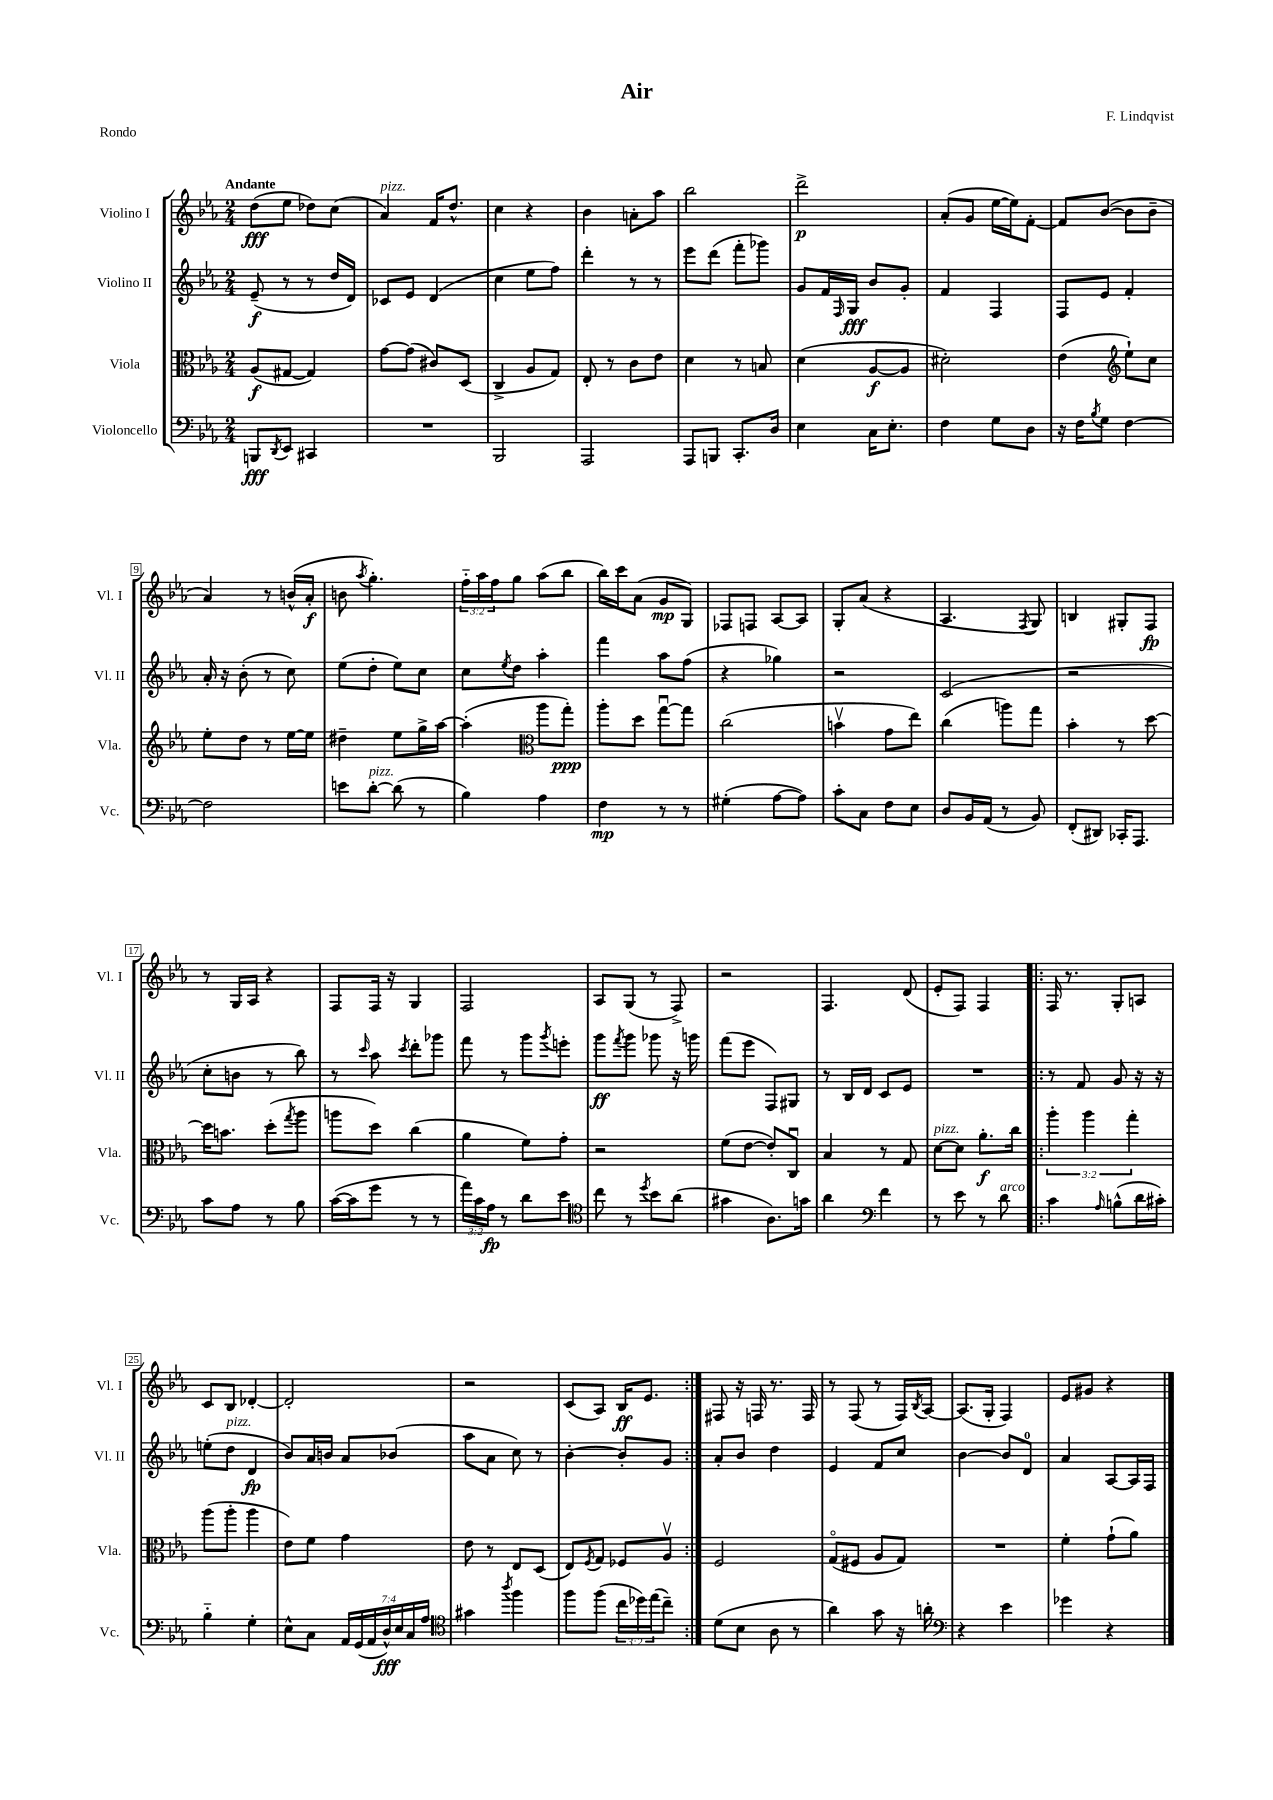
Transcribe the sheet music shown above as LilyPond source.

\header { title = "Air" composer = "F. Lindqvist" piece = "Rondo" }
<<
\new StaffGroup <<
\new Staff = "s0" \with { instrumentName = "Violino I" shortInstrumentName = "Vl. I" } {
    \clef treble \key ees \major \numericTimeSignature \time 2/4 \override Staff.TupletNumber.text = #tuplet-number::calc-fraction-text \tempo "Andante"
    d''8\fff( ees''8 des''8) c''8( |
    aes'4^\markup { \italic "pizz." }) f'16 d''8.-^ |
    c''4 r4 |
    bes'4 a'8-. aes''8 |
    bes''2 |
    d'''2->\p |
    aes'8-.( g'8 ees''16~ ees''16) f'8~-. |
    f'8 bes'8~( bes'8 bes'8-- |
    aes'4) r8 b'16-^( aes'16-.\f |
    b'8 \acciaccatura { aes''8 } g''4.-.) |
    \tuplet 3/2 { f''16-_ aes''16 f''16 } g''8 aes''8( bes''8 |
    bes''16) c'''16 aes'8( g'8\mp g8) |
    fes8 f8 aes8~ aes8 |
    g8-. aes'8( r4 |
    aes4. \acciaccatura { f8 } g8) |
    b4 gis8-. f8\fp |
    r8 g16 aes16 r4 |
    f8 f16 r16 g4 |
    f2 |
    aes8 g8( r8 f8->) |
    r2 |
    f4. d'8( |
    ees'8-. f8) f4 |
    \repeat volta 2 { f16 r8. g8-. a8 |
    c'8 bes8 des'4~-. |
    des'2-. |
    r2 |
    c'8( aes8) bes16\ff ees'8. | }
    fis8 r16 f16 r8. f16 |
    r8 f8( r8 f16) \acciaccatura { bes8 } aes16~ |
    aes8.( g16-. f4) |
    ees'8 gis'8 r4 \bar "|." |
}
\new Staff = "s1" \with { instrumentName = "Violino II" shortInstrumentName = "Vl. II" } {
    \clef treble \key ees \major \numericTimeSignature \time 2/4
    ees'8--\f( r8 r8 d''16 d'16) |
    ces'8 ees'8 d'4( |
    c''4 ees''8 f''8) |
    d'''4-. r8 r8 |
    ees'''8 d'''8( f'''8-. ges'''8) |
    g'8 f'16 \grace { f16 } g16\fff bes'8 g'8-. |
    f'4 f4 |
    f8 ees'8 f'4-. |
    aes'16-. r16 bes'8-.( r8 c''8) |
    ees''8( d''8-. ees''8) c''8 |
    c''8 \acciaccatura { ees''8 } d''8 aes''4-. |
    f'''4 aes''8 f''8( |
    r4 ges''4) |
    r2 |
    c'2( |
    r2 |
    c''8-. b'8 r8 bes''8) |
    r8 \grace { c'''16 } aes''8 \acciaccatura { c'''8 } d'''8-. ges'''8 |
    f'''8 r8 g'''8 \acciaccatura { g'''8 } e'''8-. |
    g'''8\ff \acciaccatura { f'''8 } g'''8 ges'''8 r16 g'''16 |
    f'''8( ees'''8 f8) gis8 |
    r8 bes16 d'16 c'8 ees'8 |
    R2 |
    \repeat volta 2 { r8 f'8 g'8 r16 r16 |
    e''8-.( d''8^\markup { \italic "pizz." } d'4\fp |
    bes'8) aes'16 b'16 aes'8 bes'8( |
    aes''8 aes'8 c''8) r8 |
    bes'4~-. bes'8-. g'8 | }
    aes'8-. bes'8 d''4 |
    ees'4 f'8 c''8 |
    bes'4~ bes'8 d'8-0 |
    aes'4 aes8~ aes16 f16 \bar "|." |
}
\new Staff = "s2" \with { instrumentName = "Viola" shortInstrumentName = "Vla." } {
    \clef alto \key ees \major \numericTimeSignature \time 2/4 \override Staff.TupletNumber.text = #tuplet-number::calc-fraction-text
    aes8\f( gis8~ gis4) |
    g'8~ g'8( cis'8) d8( |
    c4-> aes8 g8) |
    ees8-. r8 c'8 ees'8 |
    d'4 r8 b8 |
    d'4( aes8~\f aes8 |
    dis'2-.) |
    ees'4( \clef treble ees''8-!) c''8 |
    ees''8-. d''8 r8 ees''16~ ees''16 |
    dis''4-- ees''8 g''16-> aes''16~ |
    aes''4-.( \clef alto aes''8 g''8-.\ppp) |
    aes''8-. d''8 g''8~\downbow g''8 |
    c''2( |
    b'4\upbow g'8 ees''8) |
    c''4( a''8) g''8 |
    bes'4-. r8 d''8~ |
    d''16 b'8. d''8-.( \acciaccatura { g''8 } aes''8 |
    a''8 d''8) c''4( |
    aes'4 f'8) g'8-. |
    r2 |
    f'8( ees'8~ ees'8-.) c8\downbow |
    bes4 r8 g8 |
    d'8~^\markup { \italic "pizz." } d'8 aes'8.-.\f c''16 |
    \repeat volta 2 { \tuplet 3/2 { aes''4-. aes''4 g''4-. } |
    aes''8( aes''8-. aes''4 |
    ees'8) f'8 g'4 |
    ees'8 r8 ees8 d8( |
    ees8) \acciaccatura { f8 } g8 fes8 aes8\upbow | }
    f2 |
    g8\flageolet( fis8 aes8 g8) |
    R2 |
    f'4-. g'8-!( aes'8) \bar "|." |
}
\new Staff = "s3" \with { instrumentName = "Violoncello" shortInstrumentName = "Vc." } {
    \clef bass \key ees \major \numericTimeSignature \time 2/4 \override Staff.TupletNumber.text = #tuplet-number::calc-fraction-text
    b,,8\fff \acciaccatura { d,8 } ees,8 cis,4 |
    R2 |
    bes,,2 |
    aes,,2 |
    aes,,8 b,,8 c,8.-. d16 |
    ees4 c16 ees8.-. |
    f4 g8 d8 |
    r16 f16 \acciaccatura { bes8 } g8 f4~ |
    f2 |
    e'8 d'8~-.^\markup { \italic "pizz." } d'8( r8 |
    bes4) aes4 |
    f4\mp r8 r8 |
    gis4-.( aes8~ aes8) |
    c'8-. c8 f8 ees8 |
    d8 bes,16 aes,16( r8 bes,8) |
    f,8-.( dis,8) ces,16-. aes,,8. |
    c'8 aes8 r8 bes8 |
    c'16~( c'16 g'8 r8 r8 |
    \tuplet 3/2 { aes'16) c'16 aes16\fp } r8 d'8 ees'8 |
    \clef tenor c''8 r8 \acciaccatura { d''8 } bes'8 aes'8( |
    gis'4 aes8.) g'16 |
    aes'4 \clef bass f'4 |
    r8 ees'8 r8 d'8^\markup { \italic "arco" } |
    \repeat volta 2 { c'4 \grace { aes16 } b8-^( d'16 cis'16-.) |
    bes4-_ g4-. |
    ees8-^ c8 \tuplet 7/4 { aes,16 g,16( aes,16 d16-^\fff) ees16 c16 aes16 } |
    \clef tenor gis'4 \acciaccatura { aes''8 } f''4 |
    f''8 f''8( \tuplet 3/2 { c''16 des''16) ees''16( } c''8--) | }
    d'8( bes8 aes8 r8 |
    aes'4) g'8 r16 a'16-. |
    \clef bass r4 ees'4 |
    ges'4 r4 \bar "|." |
}
>>
>>
\layout { \context { \Score \override BarNumber.stencil = #(make-stencil-boxer 0.1 0.3 ly:text-interface::print) } }
